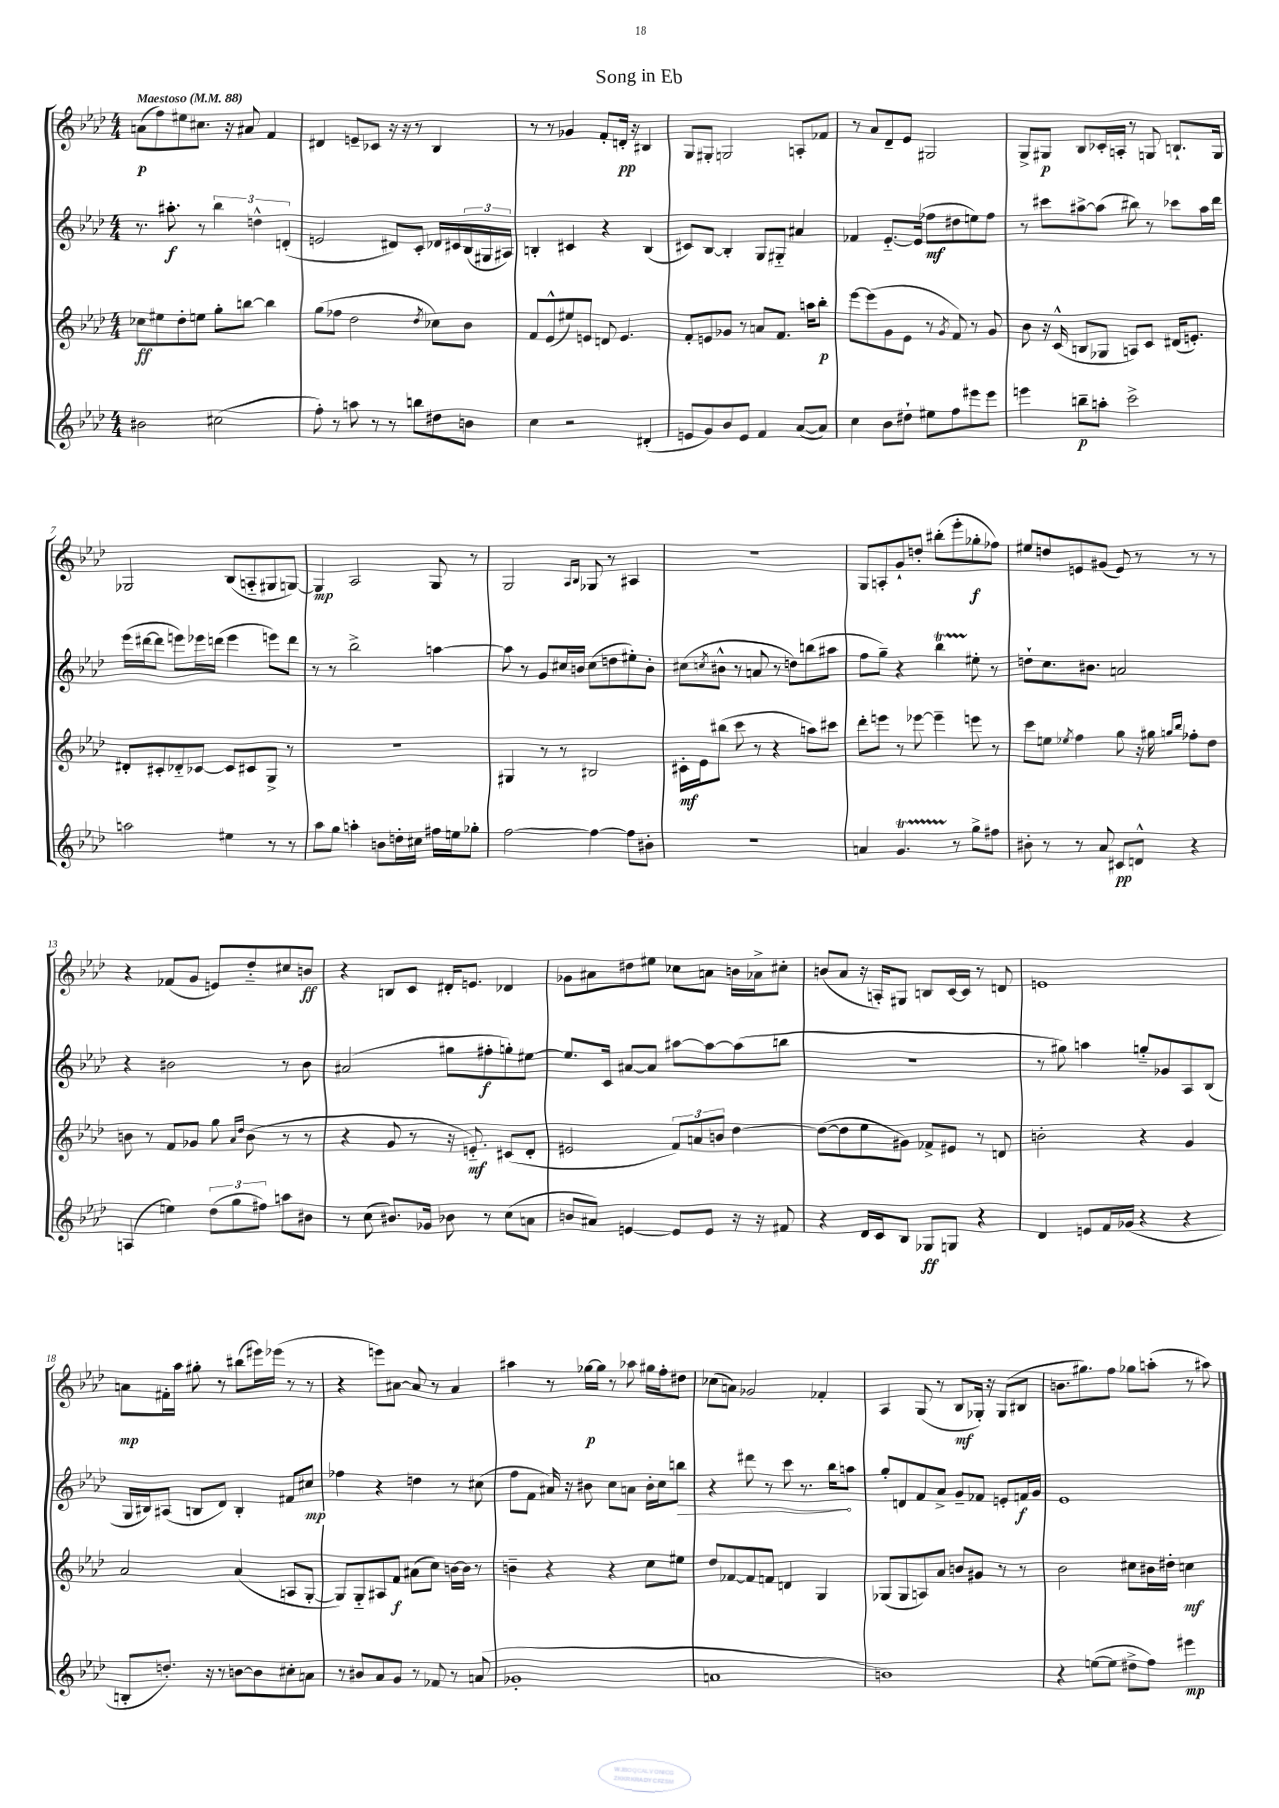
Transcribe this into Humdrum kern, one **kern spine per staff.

**kern	**kern	**kern	**kern
*staff4	*staff3	*staff2	*staff1
*clefG2	*clefG2	*clefG2	*clefG2
*k[b-e-a-d-]	*k[b-e-a-d-]	*k[b-e-a-d-]	*k[b-e-a-d-]
*M4/4	*M4/4	*M4/4	*M4/4
*MM88	*MM88	*MM88	*MM88
2b#	8cc-	8.r	(8a
.	8ee#	.	8ff)
.	.	8.aa#'	.
.	8dd-'	.	8ee#
.	8ee	8r	8.cc#
(2cc#	8gg'	6bb-	.
.	.	.	16r
.	[8bb	.	8a#
.	.	6dd^^	.
.	4bb]	.	4f
.	.	(6d'	.
=	=	=	=
8ff')	(8gg	2e	4d#
8r	8ff-	.	.
8aa	2dd-	.	8e~
8r	.	.	8c-
8r	.	8d#)	16r
.	.	.	16r
8bb	.	8c'	8r
.	8qdd-	.	.
8dd#	8cc-)	16d-	4B-
.	.	16c#	.
8b	8b-	(24B-	.
.	.	24G#	.
.	.	24A#)	.
=	=	=	=
4cc	8f	4B'	8r
.	(8e-^^	.	8r
2r	8ee#)	4c#	4g-
.	8e	.	.
.	8d	4r	8f'
.	4.e	.	16d'
.	.	.	16r
(4d#'	.	(4B	4B#
=	=	=	=
8e	8f'	8c#)	8G
8g)	8e	[8B-	8G#'
8b-	8g-	4B-']	2G
8e	8r	.	.
4f	8a	8G	.
.	8.f	8G#'~	.
([8a-	.	4a#	8A'
.	16aa	.	.
8a-])	8bb-'	.	8f-
=	=	=	=
4cc	[8eee-	4f-	8r
.	(8eee-]	.	8a-
8b-	8g	[8.e-'~	8d-~
8dd#`	8e-	.	8e-
.	.	(16e-]	.
8ee#	8r	8ff-	2G#
.	8qg	.	.
8ff	8f)	8dd#	.
8eee#	8r	8ee)	.
8eee#	8g	8ff-	.
=	=	=	=
4eee	8b-	8r	8G^
.	16r	8ccc#	8G#
.	(16c^^	.	.
8bb~	8B	[8aa#^	8B-
8aa'	8G-	(8aa#]	16c-'
.	.	.	16A'
2ccc^	8A)	8bb#)	8r
.	8c	8r	8G
.	(16d#	8ccc-	8.B`
.	8.e')	.	.
.	.	16aa#	.
.	.	16ddd-	16G
=	=	=	=
2aa	8d#'	(16eee-	2G-
.	.	[16ddd#	.
.	8c#'	8ddd#]	.
.	8d-'~	8eee)	.
.	[8c-	16eee-	.
.	.	(16ddd	.
4ee#	8c-]	4eee-	(8B-
.	8c#	.	8A'~
8r	8G^	8eee)	8G#
8r	8r	8ddd	[8G)
=	=	=	=
8aa-	1r	8r	4G]
8gg	.	8r	.
4aa'	.	2bb-^	2A-
8b	.	.	.
16dd'	.	.	.
16cc#	.	.	.
16ff#	.	[4aa	8G
16ee	.	.	.
8gg-'	.	.	8r
=	=	=	=
[2ff	4G#	8aa]	2G
.	.	8r	.
.	8r	8g	.
.	8r	16cc#	.
.	.	16b	.
.	.	.	16qqA-
.	.	.	16qqB-
4ff_	2B#	(8cc#	8G-
.	.	8dd	8r
8ff]	.	8ee#')	4A#
8b#'	.	8b'	.
=	=	=	=
1r	16c#'	(8cc#	1r
.	16e-	.	.
.	.	8qcc	.
.	(8bb#	8b#^^	.
.	8ccc	8r	.
.	8r	8a	.
.	4r	8r	.
.	.	8dd)	.
.	8aa)	(8bb	.
.	8ccc#	8aa#	.
=	=	=	=
4a	8ddd-'	8ff	8G
.	8eee	8gg~)	8A'
4.g	8r	4r	8g`
.	[8eee-	.	8dd'
.	4eee-~]	4bb-	(8bb#'
8r	.	.	8eee-'
8gg^	8eee	8ee#'	8gg-'
8ff#	8r	8r	8ff-)
=	=	=	=
8b#'	8ccc	8dd`	8ee#
8r	8ee	8.cc	8dd
.	8qee-	.	.
8r	4ff	.	8e
.	.	8.b#	.
8a-	.	.	(8g#
8c#	8gg	2a	8e)
8d^^	16r	.	8r
.	16gg#	.	.
.	16qqgg	.	.
.	16qqbb-	.	.
4r	8ff-'	.	8r
.	8dd-	.	8r
=	=	=	=
(4A	8b	4r	4r
.	8r	.	.
4ee)	8f	2b#	(8f-
.	8g-	.	8g
(12dd-	8gg	.	8e)
12gg	.	.	.
.	16qqa-	.	.
.	16qqdd-	.	.
.	(8b	.	8dd-'~
12ff#)	.	.	.
8aa	8r	8r	8cc#
8b#	8r	8b#	8b
=	=	=	=
8r	4r	(2a#	4r
(8cc	.	.	.
8.b#)	8g	.	8B
.	8r	.	8c
16g-	.	.	.
8b-	16r	8gg#	16d#'
.	8.e'~)	.	8.e
8r	.	8ff#'	.
(8cc	(8c#	8gg')	4d-
8a	8d-'	[8ee#	.
=	=	=	=
8b	2e#	8.ee#]	8g-
8a#)	.	.	8a#
.	.	16c	.
[4e	.	[8a#	8dd#
.	.	8a#]	8ee#
8e]	12f)	[8aa#	8cc-
.	12a	.	.
8e	.	8aa#_	8a
.	12b	.	.
16r	[4dd-	(8aa#]	16b
16r	.	.	16a-^
8f#	.	8bb	8cc#'
=	=	=	=
4r	(8dd-_	1r	(8b
.	8dd-]	.	8a-
16d-	8ee-	.	16r
16c	.	.	16A')
8B-	8g#)	.	8G#
8G-	8f-^	.	8B
8G	8e#	.	[16c
.	.	.	16c]
4r	8r	.	8r
.	8d	.	8d
=	=	=	=
4d-	2b'	8r	1e
.	.	8gg#)	.
8e	.	4aa	.
16f	.	.	.
(16g-	.	.	.
4r	4r	8gg'~	.
.	.	8g-	.
4r	4g	8A-	.
.	.	(8B-	.
=	=	=	=
8B'	2a-	16G	8a
.	.	16B#)	.
8.dd')	.	(8A#	16f#'
.	.	.	16aa-
.	.	8B	8gg#'
16r	.	.	.
8r	.	8d-)	8r
[8b	(4a-	4B'	(8bb#
8b]	.	.	16eee#)
.	.	.	(16eee-
8cc#'	8A	8f#	8r
8a	[8G'	8cc#	8r
=	=	=	=
8r	8G])	4ff-	4r
8b#	8G'~	.	.
8a-	8A#	4r	8eee)
8g	8f	.	[8a#
8r	(8a#	4dd	8a#]
8f-	8cc)	.	8r
8r	[16b	8r	4a#
.	16b]	.	.
(8a	8r	(8cc#	.
=	=	=	=
1g-'	4b~	8ff	4aa#
.	.	8f	.
.	4r	16a#)	8r
.	.	16r	.
.	.	8b#	[16gg-
.	.	.	16gg-]
.	4r	8cc	8r
.	.	8a	8aa-
.	8cc	16b#'	16gg#
.	.	16cc	16ff'
.	8ee#	8bb	8dd#
=	=	=	=
1a	8dd-	4r	(8cc-
.	[8f-	.	8a)
.	8f-]	8ddd#	2g-
.	8f	8r	.
.	4d	8ccc	.
.	.	8.r	.
.	4G	.	4f-'
.	.	16bb-	.
.	.	8aa	.
=	=	=	=
1b)	(8G-	8gg'	4A-
.	8G-	8d	.
.	8A)	8f	(8G
.	8a-	8a-^	8r
.	8b	8g~	8B-
.	8g#	8f-	16G-')
.	.	.	16r
.	8r	8e'	(8G-
.	8r	16f	8B#
.	.	16g	.
=	=	=	=
4r	2b-	1e-	8.b
.	.	.	8.gg#)
([8ee	.	.	.
8ee]	.	.	8ff
8dd#^	8cc#	.	8gg-
8ff)	16b#	.	(8aa'
.	16dd#'	.	.
4eee#	4cc	.	8r
.	.	.	8aa#)
==	==	==	==
*-	*-	*-	*-
